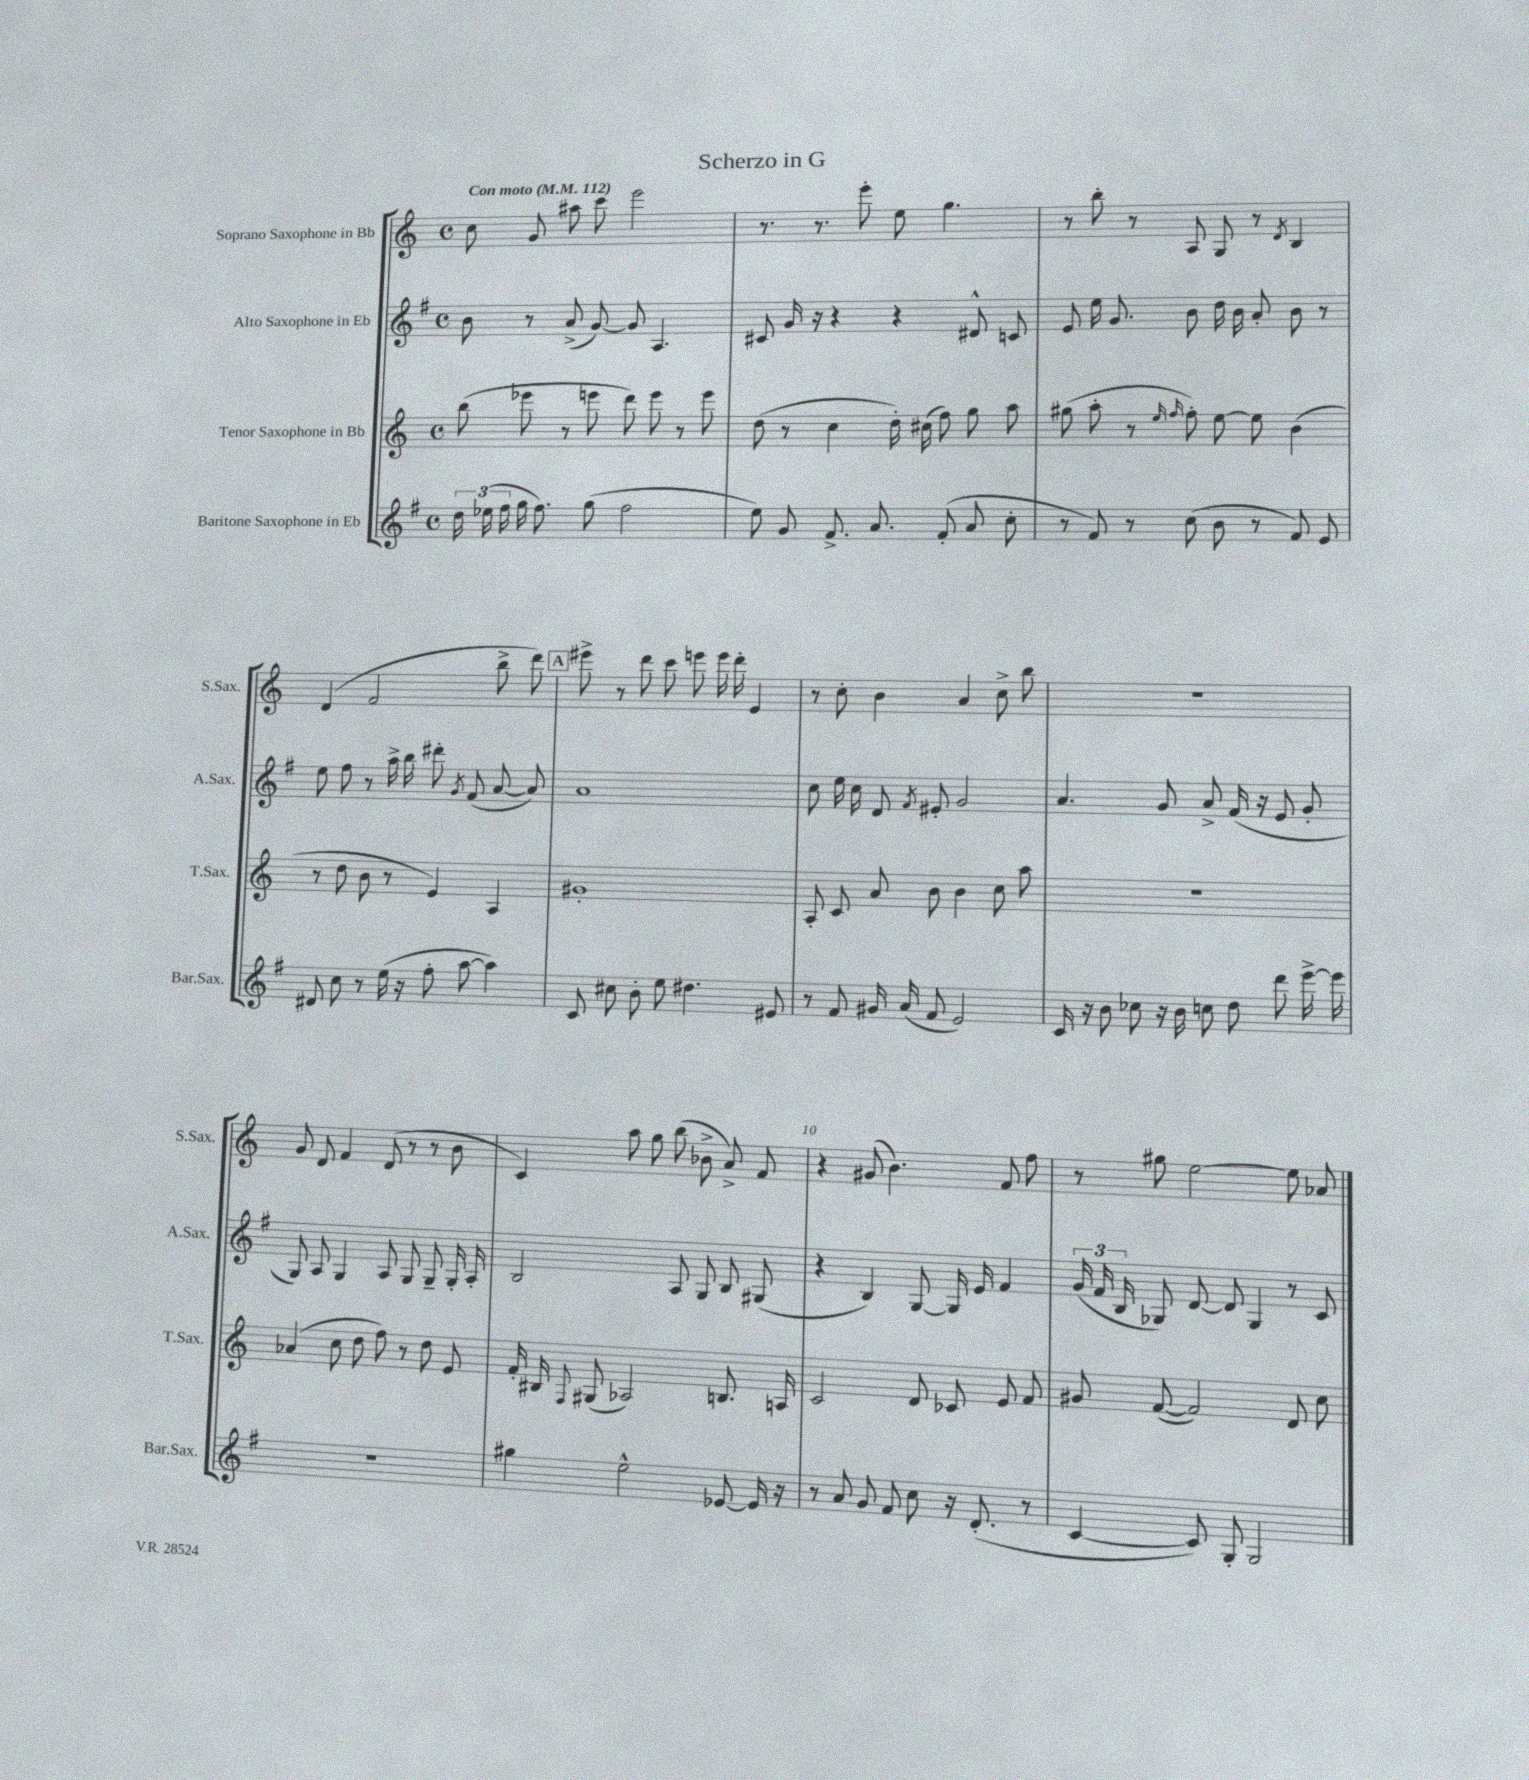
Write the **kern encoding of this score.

**kern	**kern	**kern	**kern
*staff4	*staff3	*staff2	*staff1
*clefG2	*clefG2	*clefG2	*clefG2
*k[f#]	*k[]	*k[f#]	*k[]
*M4/4	*M4/4	*M4/4	*M4/4
*met(c)	*met(c)	*met(c)	*met(c)
*MM112	*MM112	*MM112	*MM112
24dd	(8bb	8b	8cc
(24ee-	.	.	.
24ff#	.	.	.
16gg	8eee-	8r	8g
8.ff#)	.	.	.
.	8r	(8a^	8aa#
(8gg	8eee	[8g)	8ccc
2ff#	8ddd)	8g]	2eee
.	8eee	4.A	.
.	8r	.	.
.	8eee	.	.
=	=	=	=
8ee)	(8dd	8c#	8.r
8g	8r	16g	.
.	.	16r	8.r
8.f#^	4cc	4r	.
.	.	.	8eee'
8.a	.	.	.
.	16dd')	4r	8ee
.	(16cc#	.	.
(8f#'	8ff)	.	4.gg
8a	8gg	8d#^^	.
8cc'	8aa	8c	.
=	=	=	=
8r	(8gg#	8e	8r
8f#)	8aa'	16ee	8bb'
.	.	8.g	.
8r	8r	.	8r
.	16qqee	.	.
.	16qqff	.	.
(8cc	8ff')	8b	8A
8b	[8ee	16dd	8G
.	.	16b	.
8r	8ee]	8a'	8r
.	.	.	8qd
8f#)	(4b	8b	4B
8e	.	8r	.
=	=	=	=
8d#	8r	8ee	(4d
8cc	8dd	8ff#	.
8r	8b	8r	2f
(16ee	8r	16aa^	.
16r	.	16bb	.
8ff#'	4e)	8ddd#'	.
.	.	8qg	.
[8aa	.	(8f#	.
4aa])	4A	[8a	8bb^
.	.	8a])	8ddd)
=	=	=	=
8c	1g#'	1a	8eee#^
8cc#	.	.	8r
8b'	.	.	8ddd
8ee	.	.	8ccc
4.dd#	.	.	8eee
.	.	.	16eee
.	.	.	16ddd'
.	.	.	4e
8e#	.	.	.
=	=	=	=
8r	8A'	8cc	8r
8f#	8c	16ee	8cc'
.	.	16cc	.
16g#	8a	8d	4b
(16a	.	.	.
.	.	8qf#	.
8f#	8b	8e#'	.
2e)	4b	2g	4a
.	8cc	.	8cc^
.	8aa	.	8bb
=	=	=	=
16c	1r	4.a	1r
16r	.	.	.
8b	.	.	.
8cc-	.	.	.
16r	.	8g	.
16b	.	.	.
8cc	.	8a^	.
8dd	.	(16f#	.
.	.	16r	.
8ddd	.	8e	.
[16eee^	.	8g'	.
16eee]	.	.	.
=	=	=	=
1r	(4a-	8G)	8g
.	.	8A	8d
.	8cc	4G	4f
.	8dd	.	.
.	8ff)	8A	(8d
.	8r	8G	8r
.	8dd	8G~	8r
.	8e	16G'	8b
.	.	16A'	.
=	=	=	=
4gg#	16f'	2B	4c)
.	16B#	.	.
.	8qqF	.	.
.	(8G#	.	.
2ee^^	2A-)	.	8aa
.	.	.	8gg
.	.	8A	(8bb
.	.	8G	8b-^
[8e-	8.B	8B	8a^)
16e-]	.	(8G#	8f
16r	16A	.	.
=	=	=	=
8r	2c	4r	4r
8a	.	.	.
8g	.	4B)	(8g#
8f#	.	.	4.b)
8cc	8d	[8G	.
16r	8c-	16G]	.
(8.d'	.	16e	.
.	8e	4f#	8f
8r	8f	.	8ff
=	=	=	=
[4c	8g#	(24g	8r
.	.	24f#	.
.	.	24B	.
.	([8f	8G-)	8gg#
8c])	2f])	[8d	[2ee
8G'	.	8d]	.
2G	.	4G-	.
.	8d	8r	8ee]
.	8cc	8c	8a-
==	==	==	==
*-	*-	*-	*-
